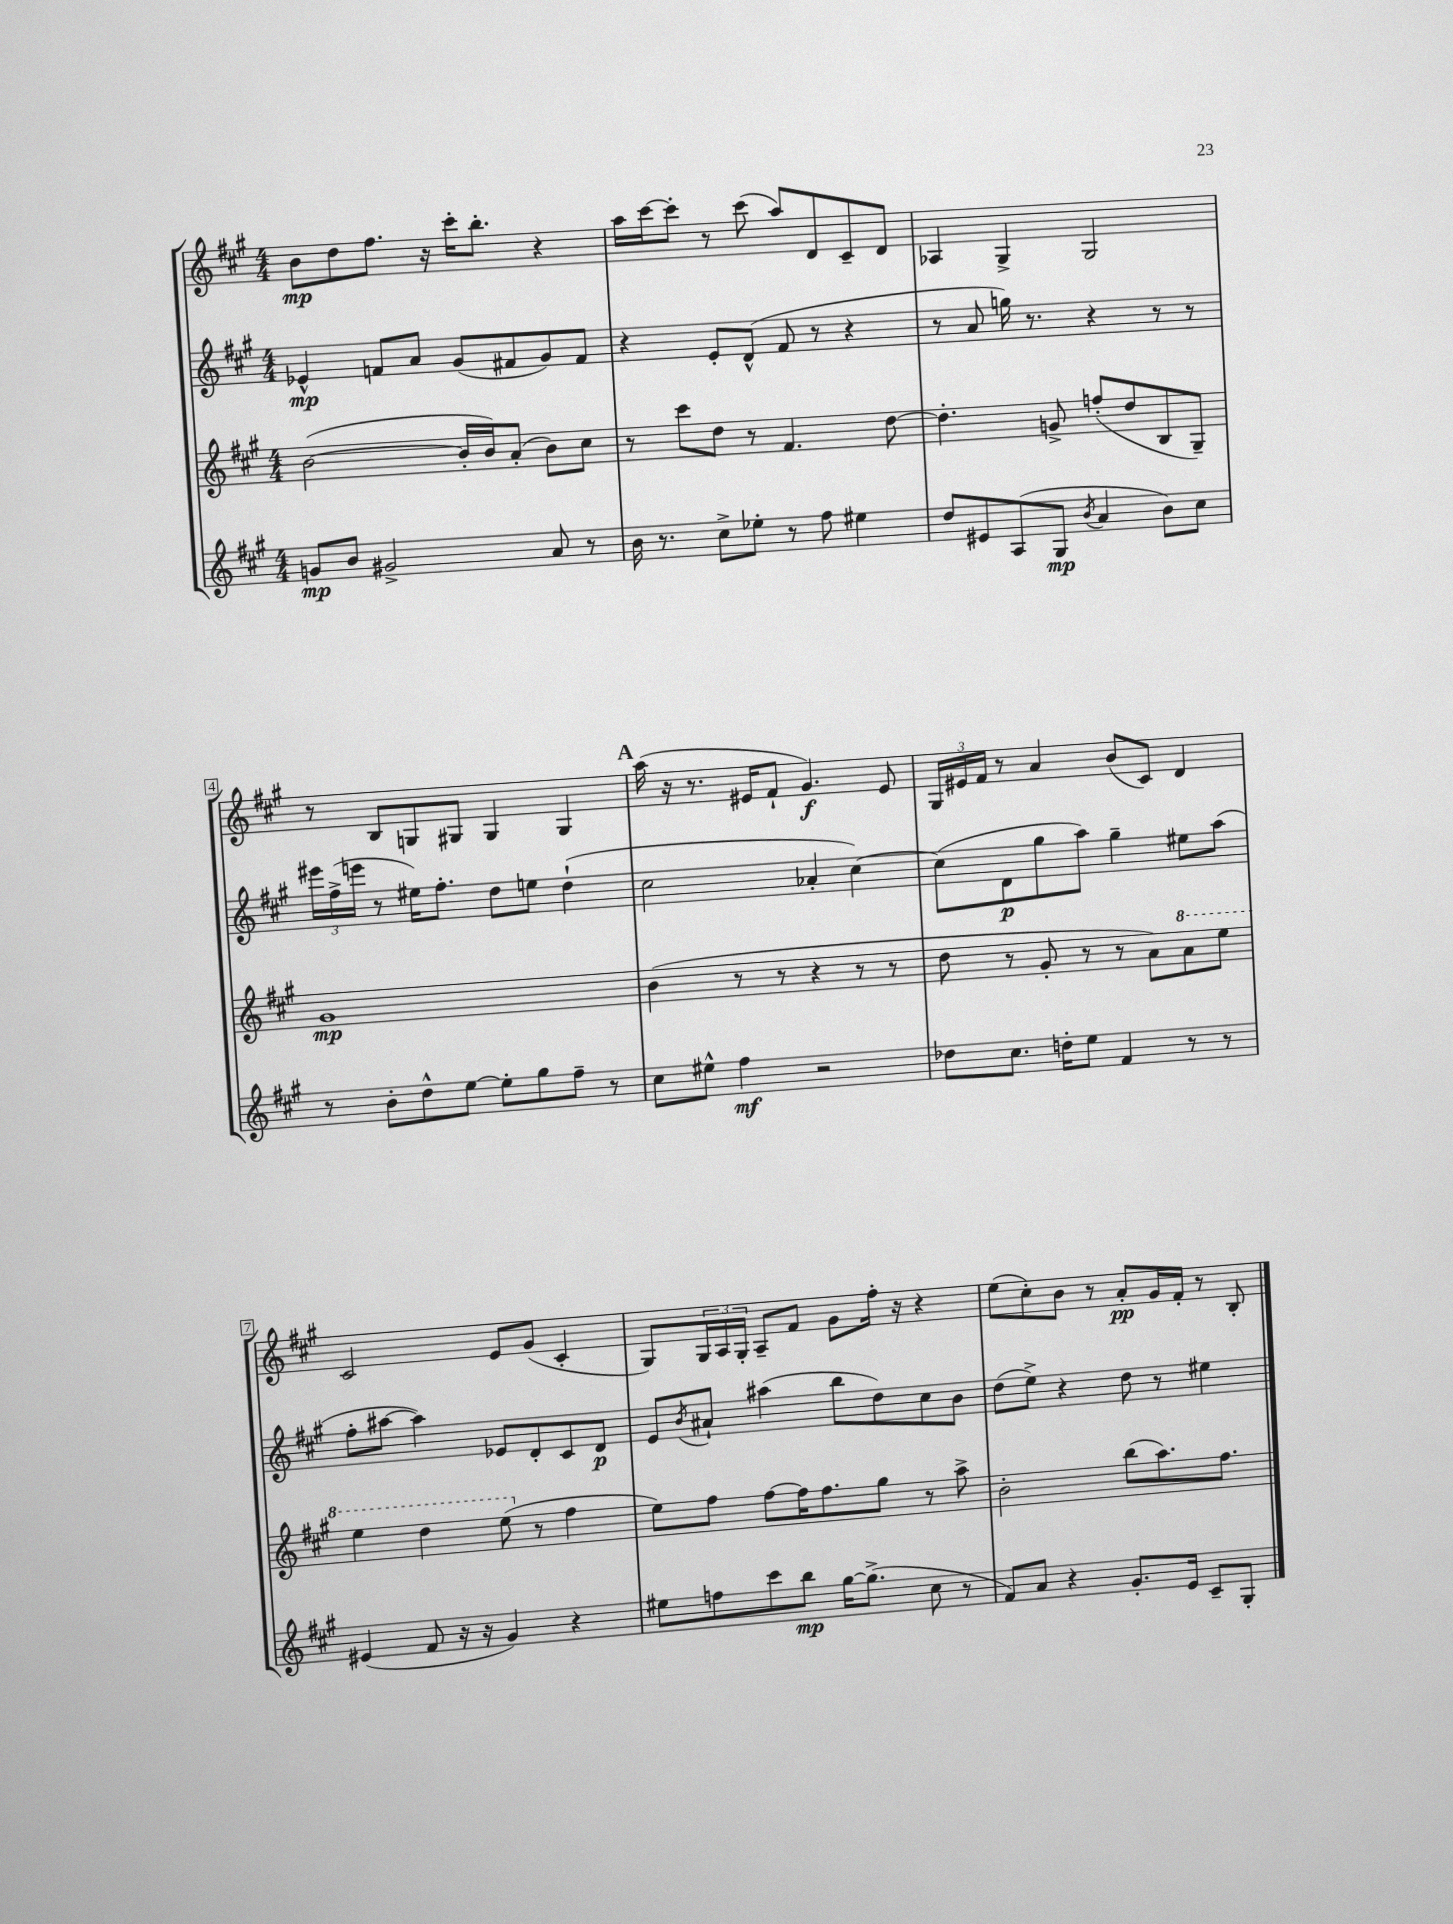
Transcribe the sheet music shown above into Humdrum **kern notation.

**kern	**kern	**kern	**kern
*staff4	*staff3	*staff2	*staff1
*clefG2	*clefG2	*clefG2	*clefG2
*k[f#c#g#]	*k[f#c#g#]	*k[f#c#g#]	*k[f#c#g#]
*M4/4	*M4/4	*M4/4	*M4/4
8g	([2b	4e-^^	8b
8b	.	.	8dd
2g#^	.	8f	8.ff#
.	.	8a	.
.	.	.	16r
.	16b']	(8g#	16ccc#'
.	16b)	.	8.bb'
.	(8a'	8f#	.
8a	8b)	8g#)	4r
8r	8cc#	8f#	.
=	=	=	=
16b	8r	4r	16aa
8.r	.	.	[16ccc#
.	8ccc#	.	8ccc#']
8cc#^	8dd	8e'	8r
8ee-'	8r	(8d^^	(8ccc#
8r	4.f#	8f#	8aa)
8ff#	.	8r	8d
4ee#	.	4r	8c#~
.	[8dd	.	8d
=	=	=	=
8dd	4.dd']	8r	4A-
8e#	.	8a	.
(8A	.	16gg)	4G#^
.	.	8.r	.
8G#	8g^	.	.
8qb	.	.	.
4a	(8ff'	4r	2G#
.	8dd	.	.
8b)	8B	8r	.
8cc#	8G#~)	8r	.
=	=	=	=
8r	1g#	24eee#	8r
.	.	(24ff#^	.
.	.	24eee	.
8b'	.	8r	8B
8dd^^	.	16ee#)	8G
.	.	8.ff#'	.
[8ee	.	.	8G#
8ee']	.	8dd	4G#
8gg#	.	8ee	.
8ff#~	.	(4dd`	4G#
8r	.	.	.
=	=	=	=
8cc#	(4b	2cc#	(16aa
.	.	.	16r
8ee#^^	.	.	8.r
4ff#	8r	.	.
.	.	.	16e#
.	8r	.	8f#`
2r	4r	4a-'	4.g#)
.	8r	[4cc#)	.
.	8r	.	8e#
=	=	=	=
8dd-	8dd	(8cc#]	24G#
.	.	.	24e#
.	.	.	24f#
8.cc#	8r	8d	8r
.	8g#'	8gg#	4a
16dd'	.	.	.
8ee	8r	8aa)	.
4f#	8r	4gg#~	(8b
.	8a)	.	8c#)
8r	8aa	8ee#	4d
8r	8eee	(8aa	.
=	=	=	=
(4e#	4eee	8ff#'	2c#
.	.	[8aa#	.
8f#	4ddd	4aa#])	.
16r	.	.	.
16r	.	.	.
4g#)	(8eee	8e-	8e
.	8r	8d'	(8g#
4r	4ff#	8c#	4c#'
.	.	8d	.
=	=	=	=
8ee#	8ee)	8e	8G#)
.	.	8qb	.
8ff	8ff#	8a#`	24G#
.	.	.	24A
.	.	.	24G#'
8ccc#	[8ff#	(4aa#	8A~
8bb	16ff#]	.	8f#
.	8.ff#	.	.
[16gg#	.	8bb	8g#
(8.gg#^]	.	.	.
.	8gg#	8dd)	16ff#'
.	.	.	16r
8cc#	8r	8cc#	4r
8r	8aa^	8b	.
=	=	=	=
8f#)	2b'	(8dd	(8ee
8a	.	8ee^)	8cc#')
4r	.	4r	8b
.	.	.	8r
8.g#'	(8bb	8dd	8a'
.	8.aa)	8r	16g#
16e	.	.	16f#'
8c#~	.	4ee#	8r
.	8.ff#	.	.
8G#'	.	.	8B'
==	==	==	==
*-	*-	*-	*-
